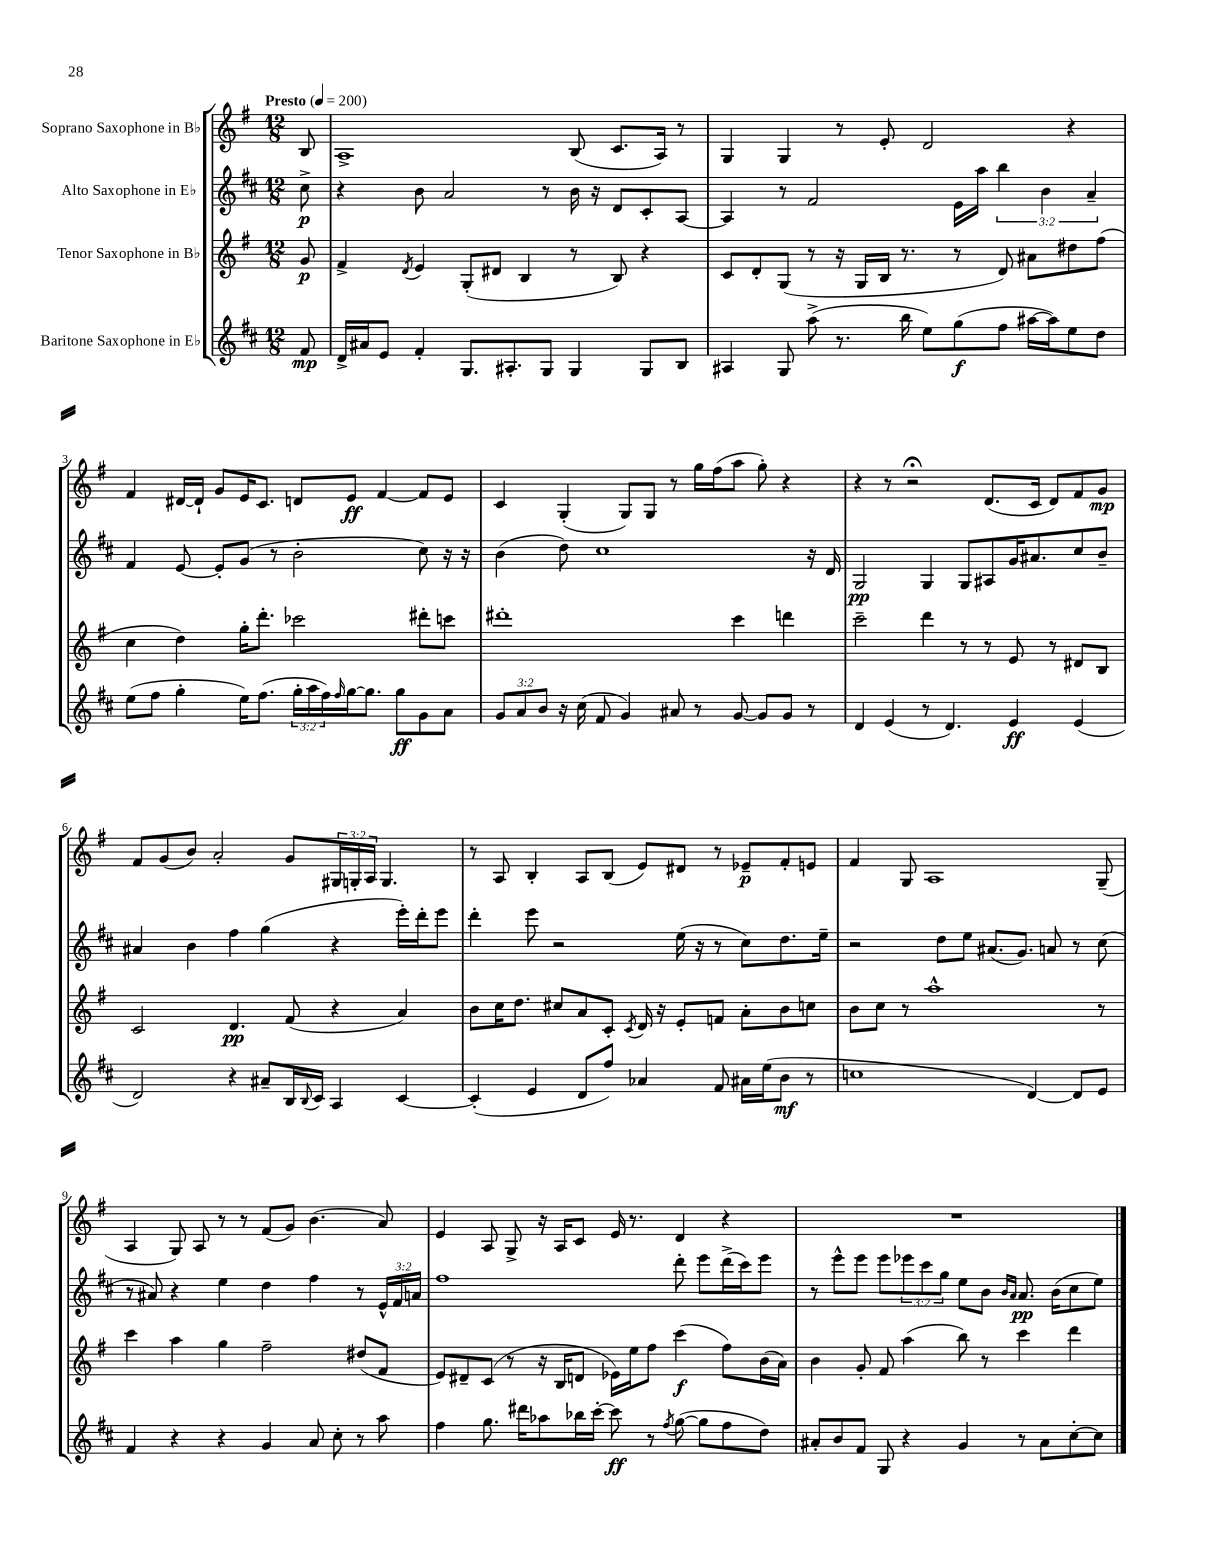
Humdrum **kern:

**kern	**dynam	**kern	**dynam	**kern	**dynam	**kern	**dynam
*part4	*part4	*part3	*part3	*part2	*part2	*part1	*part1
*staff4	*staff4	*staff3	*staff3	*staff2	*staff2	*staff1	*staff1
*I"Baritone Saxophone in E♭	*	*I"Tenor Saxophone in B♭	*	*I"Alto Saxophone in E♭	*	*I"Soprano Saxophone in B♭	*
*clefG2	*	*clefG2	*	*clefG2	*	*clefG2	*
*k[f#c#]	*	*k[f#]	*	*k[f#c#]	*	*k[f#]	*
*M12/8	*	*M12/8	*	*M12/8	*	*M12/8	*
*MM200	*	*MM200	*	*MM200	*	*MM200	*
=	=	=	=	=	=	=	=
!	!	!	!	!	!	!LO:TX:a:B:t=Presto	!
8f#/	mp	8g/	p	8cc#^\	p	8B/	.
=1	=1	=1	=1	=1	=1	=1	=1
16d^/LL	.	4f#^/	.	4r	.	1A^	.
16a#X/J	.	.	.	.	.	.	.
8e/J	.	.	.	.	.	.	.
.	.	8qd/	.	.	.	.	.
4f#'/	.	4e/	.	8b\	.	.	.
.	.	.	.	2a/	.	.	.
8.G/L	.	(8G'/L	.	.	.	.	.
.	.	8d#X/J	.	.	.	.	.
8.A#X'/	.	.	.	.	.	.	.
.	.	4B/	.	.	.	.	.
8G/J	.	.	.	8r	.	.	.
4G/	.	8r	.	16b\	.	(8B/	.
.	.	.	.	16r	.	.	.
.	.	8B/)	.	8d/L	.	8.c/L	.
8G/L	.	4r	.	8c#'/	.	.	.
.	.	.	.	.	.	16A/Jk)	.
8B/J	.	.	.	[8A/J	.	8r	.
=2	=2	=2	=2	=2	=2	=2	=2
4A#X/	.	8c/L	.	4A/]	.	4G/	.
.	.	8d'/	.	.	.	.	.
8G/	.	(8G/J	.	8r	.	4G/	.
(8aa^\	.	8r	.	2f#/	.	.	.
8.r	.	16r	.	.	.	8r	.
.	.	16G/LL	.	.	.	.	.
.	.	16B/JJ	.	.	.	8e'/	.
16bb\	.	8.r	.	.	.	.	.
8ee\L)	.	.	.	.	.	2d/	.
(8gg\	f	8r	.	16e\LL	.	.	.
.	.	.	.	16aa\JJ	.	.	.
8ff#\J	.	8d/)	.	6bb\	.	.	.
[16aa#X\LL	.	8a#X\L	.	.	.	.	.
.	.	.	.	6b\	.	.	.
16aa#\J])	.	.	.	.	.	.	.
8ee\	.	8dd#X\	.	.	.	4r	.
.	.	.	.	6a~/	.	.	.
8dd\J	.	(8ff#\J	.	.	.	.	.
!!LO:LB:g=z
=3	=3	=3	=3	=3	=3	=3	=3
(8ee\L	.	4cc\	.	4f#/	.	4f#/	.
8ff#\J	.	.	.	.	.	.	.
4gg'\	.	4dd\)	.	[8e/	.	[16d#X/LL	.
.	.	.	.	.	.	16d#`/JJ]	.
.	.	.	.	8e'/L]	.	8g/L	.
16ee\KL)	.	16gg'\KL	.	(8g/J	.	16e/K	.
(8.ff#\J	.	8.ddd'\J	.	.	.	8.c/J	.
.	.	.	.	8r	.	.	.
24gg'\LL	.	2ccc-X\	.	2b'\	.	8dn/L	.
24aa\	.	.	.	.	.	.	.
24ff#\)	.	.	.	.	.	.	.
16qqff#/	.	.	.	.	.	.	.
[16gg\J	.	.	.	.	.	8e/J	ff
8.gg\J]	.	.	.	.	.	.	.
.	.	.	.	.	.	[4f#/	.
8gg\L	ff	.	.	.	.	.	.
8g\	.	8ddd#X'\L	.	8cc#\)	.	8f#/L]	.
8a\J	.	8cccn\J	.	16r	.	8e/J	.
.	.	.	.	16r	.	.	.
=4	=4	=4	=4	=4	=4	=4	=4
12g/L	.	1ddd#X'	.	(4b\	.	4c/	.
12a/	.	.	.	.	.	.	.
12b/J	.	.	.	.	.	.	.
16r	.	.	.	8dd\)	.	(4G'/	.
(16cc#\	.	.	.	.	.	.	.
8f#/	.	.	.	1cc#	.	.	.
4g/)	.	.	.	.	.	8G/L)	.
.	.	.	.	.	.	8G/J	.
8a#X/	.	.	.	.	.	8r	.
8r	.	.	.	.	.	16gg\LL	.
.	.	.	.	.	.	(16ff#\J	.
[8g/	.	4ccc\	.	.	.	8aa\J	.
8g/L]	.	.	.	.	.	8gg'\)	.
8g/J	.	4dddn\	.	.	.	4r	.
8r	.	.	.	16r	.	.	.
.	.	.	.	16d/	.	.	.
=5	=5	=5	=5	=5	=5	=5	=5
4d/	.	2ccc~\	.	2G/	pp	4r	.
(4e/	.	.	.	.	.	8r	.
.	.	.	.	.	.	2r;<	.
8r	.	4ddd\	.	4G/	.	.	.
4.d/)	.	.	.	.	.	.	.
.	.	8r	.	8G/L	.	.	.
.	.	8r	.	8A#X/	.	(8.d/L	.
4e/	ff	8e/	.	16g/K	.	.	.
.	.	.	.	8.a#X/	.	16c/Jk	.
.	.	8r	.	.	.	8d/L)	.
(4e/	.	8d#X/L	.	8cc#/	.	8f#/	.
.	.	8B/J	.	8b~/J	.	8g/J	mp
!!LO:LB:g=z
=6	=6	=6	=6	=6	=6	=6	=6
2d/)	.	2c/	.	4a#X/	.	8f#/L	.
.	.	.	.	.	.	(8g/	.
.	.	.	.	4b\	.	8b/J)	.
.	.	.	.	.	.	2a'/	.
4r	.	4.d/	pp	4ff#\	.	.	.
8a#X~/L	.	.	.	(4gg\	.	.	.
16B/L	.	(8f#/	.	.	.	8g/L	.
8qqB/	.	.	.	.	.	.	.
16c#/JJ	.	.	.	.	.	.	.
4A/	.	4r	.	4r	.	24G#X/L	.
.	.	.	.	.	.	24Gn'/	.
.	.	.	.	.	.	24A/JJ	.
.	.	.	.	.	.	4.G/	.
[4c#/	.	4a/)	.	16eee'\LL)	.	.	.
.	.	.	.	16ddd'\J	.	.	.
.	.	.	.	8eee\J	.	.	.
=7	=7	=7	=7	=7	=7	=7	=7
(4c#'/]	.	8b\L	.	4ddd'\	.	8r	.
.	.	16cc\K	.	.	.	8A/	.
.	.	8.dd\J	.	.	.	.	.
4e/	.	.	.	8eee\	.	4B'/	.
.	.	8cc#X/L	.	2r	.	.	.
8d/L	.	8a/	.	.	.	8A/L	.
8ff#/J)	.	8c'/J	.	.	.	(8B/J	.
.	.	8qc/	.	.	.	.	.
4a-X/	.	16d/	.	.	.	8e/L)	.
.	.	16r	.	.	.	.	.
.	.	8e'/L	.	(16ee\	.	8d#X/J	.
.	.	.	.	16r	.	.	.
8f#/	.	8fn/J	.	8r	.	8r	.
16a#X\LL	.	8a'\L	.	8cc#\L)	.	8e-X~/L	p
(16ee\J	.	.	.	.	.	.	.
8b\J	mf	8b\	.	8.dd\	.	8f#'/	.
8r	.	8ccn\J	.	.	.	8en/J	.
.	.	.	.	16ee~\Jk	.	.	.
=8	=8	=8	=8	=8	=8	=8	=8
1ccn	.	8b\L	.	2r	.	4f#/	.
.	.	8cc\J	.	.	.	.	.
.	.	8r	.	.	.	8G/	.
.	.	1aa^^	.	.	.	1A	.
.	.	.	.	8dd\L	.	.	.
.	.	.	.	8ee\J	.	.	.
.	.	.	.	(8.a#X/L	.	.	.
.	.	.	.	8.g/J)	.	.	.
[4d/)	.	.	.	.	.	.	.
.	.	.	.	8an/	.	.	.
8d/L]	.	.	.	8r	.	.	.
8e/J	.	8r	.	(8cc#\	.	(8G~/	.
!!LO:LB:g=z
=9	=9	=9	=9	=9	=9	=9	=9
4f#/	.	4ccc\	.	8r	.	4A/	.
.	.	.	.	8a#X/)	.	.	.
4r	.	4aa\	.	4r	.	8G/)	.
.	.	.	.	.	.	8A/	.
4r	.	4gg\	.	4ee\	.	8r	.
.	.	.	.	.	.	8r	.
4g/	.	2ff#~\	.	4dd\	.	(8f#/L	.
.	.	.	.	.	.	8g/J)	.
8a/	.	.	.	4ff#\	.	(4.b\	.
8cc#'\	.	.	.	.	.	.	.
8r	.	(8dd#X/L	.	8r	.	.	.
8aa\	.	8f#/J	.	24e^^/LL	.	8a/)	.
.	.	.	.	24f#/	.	.	.
.	.	.	.	24an/JJ	.	.	.
=10	=10	=10	=10	=10	=10	=10	=10
4ff#\	.	8e/L)	.	1ff#	.	4e/	.
.	.	8d#X~/	.	.	.	.	.
8.gg\	.	(8c/J	.	.	.	8A/	.
.	.	8r	.	.	.	8G^/	.
16ddd#X\KL	.	.	.	.	.	.	.
8aa-X\	.	16r	.	.	.	16r	.
.	.	16B/KL	.	.	.	16A/KL	.
16bb-X\L	.	8dn/J	.	.	.	8c/J	.
[16ccc#'\JJ	.	.	.	.	.	.	.
8ccc#\]	ff	16e-X\LL)	.	.	.	16e/	.
.	.	16ee\J	.	.	.	8.r	.
8r	.	8ff#\J	.	.	.	.	.
8qff#/	.	.	.	.	.	.	.
([8gg\	.	(4ccc\	f	8ddd'\	.	4d/	.
8gg\L]	.	.	.	8eee\L	.	.	.
8ff#\	.	8ff#\L)	.	(16ddd^\L	.	4r	.
.	.	.	.	16ccc#\J)	.	.	.
8dd\J)	.	(16b\L	.	8eee\J	.	.	.
.	.	16a\JJ)	.	.	.	.	.
=11	=11	=11	=11	=11	=11	=11	=11
8a#X'/L	.	4b\	.	8r	.	1.r	.
8b/	.	.	.	8eee^^\L	.	.	.
8f#/J	.	8g'/	.	8eee\J	.	.	.
8G/	.	8f#/	.	8eee\L	.	.	.
4r	.	(4aa\	.	12eee-X\	.	.	.
.	.	.	.	12ccc#\	.	.	.
.	.	.	.	12gg\J	.	.	.
4g/	.	8bb\)	.	8ee\L	.	.	.
.	.	8r	.	8b\J	.	.	.
.	.	.	.	16qqb/LL	.	.	.
.	.	.	.	16qqa/JJ	.	.	.
8r	.	4ccc\	.	8.a/	pp	.	.
8a#\L	.	.	.	.	.	.	.
.	.	.	.	(16b\KL	.	.	.
[8cc#'\	.	4ddd\	.	8cc#\	.	.	.
8cc#\J]	.	.	.	8ee\J)	.	.	.
==	==	==	==	==	==	==	==
*-	*-	*-	*-	*-	*-	*-	*-
